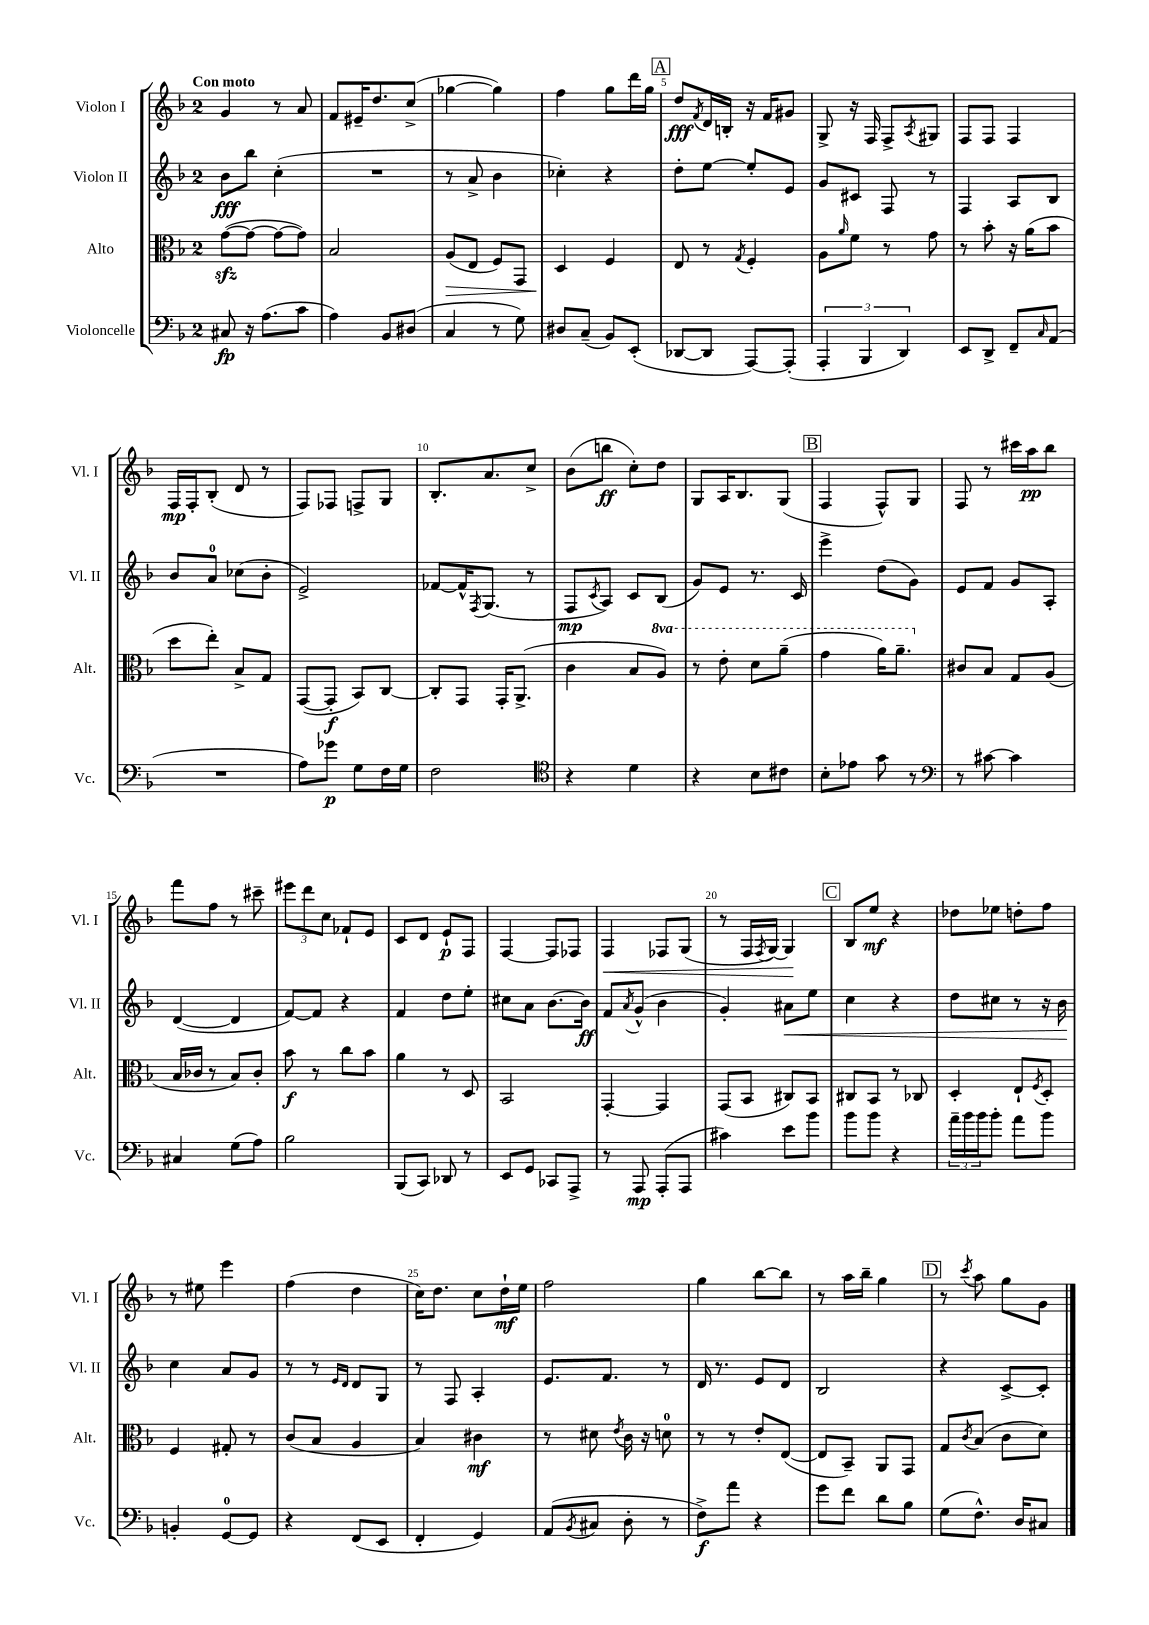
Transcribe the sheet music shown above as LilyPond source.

<<
\new StaffGroup <<
\new Staff = "s0" \with { instrumentName = "Violon I" shortInstrumentName = "Vl. I" } {
    \clef treble \key f \major \once \override Staff.TimeSignature.style = #'single-digit \time 2/4 \tempo "Con moto"
    g'4 r8 a'8 |
    f'8 eis'16-- d''8. c''8->( |
    ges''4~ ges''4) |
    f''4 g''8 d'''16 g''16 |
    \mark \markup { \box "A" } d''8\fff \acciaccatura { f'8 } d'16 b16-. r16 f'16 gis'8 |
    g8-> r16 f16 f8-> \acciaccatura { a8 } gis8 |
    f8 f8 f4 |
    f16\mp f16-. bes8-.( d'8 r8 |
    f8) fes8 f8-> g8 |
    bes8.-. a'8. c''8-> |
    bes'8( b''8\ff c''8-.) d''8 |
    g8 a16 bes8. g8( |
    \mark \markup { \box "B" } f4 f8-^) g8 |
    f8 r8 cis'''16 a''16\pp bes''8 |
    f'''8 f''8 r8 cis'''8-- |
    \tuplet 3/2 { eis'''8 d'''8 c''8 } fes'8-! e'8 |
    c'8 d'8 e'8-!\p f8 |
    f4~ f8 fes8 |
    f4\< fes8 g8( |
    r8 f16 \acciaccatura { f8 } g16~) g4\! |
    \mark \markup { \box "C" } bes8 e''8\mf r4 |
    des''8 ees''8 d''8-. f''8 |
    r8 eis''8 e'''4 |
    f''4( d''4 |
    c''16) d''8. c''8 d''16-!\mf e''16 |
    f''2 |
    g''4 bes''8~ bes''8 |
    r8 a''16 bes''16-- g''4 |
    \mark \markup { \box "D" } r8 \acciaccatura { c'''8 } a''8 g''8 g'8 \bar "|." |
}
\new Staff = "s1" \with { instrumentName = "Violon II" shortInstrumentName = "Vl. II" } {
    \clef treble \key f \major \once \override Staff.TimeSignature.style = #'single-digit \time 2/4
    bes'8\fff bes''8 c''4-.( |
    R2 |
    r8 a'8-> bes'4 |
    ces''4-.) r4 |
    \mark \markup { \box "A" } d''8-. e''8~ e''8-. e'8 |
    g'8 cis'8 f8 r8 |
    f4 a8 bes8 |
    bes'8 a'8-0 ces''8( bes'8-. |
    e'2->) |
    fes'8~ fes'16-^ \acciaccatura { f8 } g8.( r8 |
    f8\mp \acciaccatura { c'8 } a8) c'8 bes8( |
    g'8) e'8 r8. c'16 |
    \mark \markup { \box "B" } e'''4-> d''8( g'8) |
    e'8 f'8 g'8 a8-. |
    d'4~( d'4 |
    f'8~) f'8 r4 |
    f'4 d''8 e''8-. |
    cis''8 a'8 bes'8.~ bes'16\ff |
    f'8 \acciaccatura { a'8 } g'8-^( bes'4 |
    g'4-.) ais'8\< e''8 |
    \mark \markup { \box "C" } c''4 r4 |
    d''8 cis''8 r8 r16 bes'16\! |
    c''4 a'8 g'8 |
    r8 r8 \grace { e'16 d'16 } d'8 g8 |
    r8 f8 a4-. |
    e'8. f'8. r8 |
    d'16 r8. e'8 d'8 |
    bes2 |
    \mark \markup { \box "D" } r4 c'8~-> c'8-. \bar "|." |
}
\new Staff = "s2" \with { instrumentName = "Alto" shortInstrumentName = "Alt." } {
    \clef alto \key f \major \once \override Staff.TimeSignature.style = #'single-digit \time 2/4 \set Staff.ottavationMarkups = #ottavation-simple-ordinals
    g'8~\sfz( g'8~ g'8~ g'8) |
    bes2 |
    a8\>( e8 f8) g,8 |
    d4\! f4 |
    \mark \markup { \box "A" } e8 r8 \acciaccatura { g8 } f4-. |
    a8 \grace { a'16 } f'8 r8 g'8 |
    r8 bes'8-. r16 a'16( bes'8 |
    d''8 e''8-.) bes8-> g8 |
    g,8~( g,8-.\f bes,8) c8~ |
    c8-. g,8 g,16-. a,8.->( |
    c'4 bes8 \ottava #1 a'8) |
    r8 e''8-. d''8 a''8--( |
    \mark \markup { \box "B" } g''4 a''16) a''8.-- \ottava #0 |
    cis'8 bes8 g8 a8( |
    bes16 ces'16 r8 bes8) ces'8-. |
    bes'8\f r8 c''8 bes'8 |
    a'4 r8 d8 |
    bes,2 |
    g,4~-. g,4 |
    g,8( bes,8 cis8) bes,8 |
    \mark \markup { \box "C" } cis8 bes,8 r8 ces8 |
    d4-. e8-! \acciaccatura { f8 } d8-. |
    f4 gis8-. r8 |
    c'8( bes8 a4 |
    bes4) cis'4\mf |
    r8 dis'8 \acciaccatura { e'8 } c'16 r16 d'8-0 |
    r8 r8 e'8-. e8~( |
    e8 bes,8--) a,8 g,8 |
    \mark \markup { \box "D" } g8 \acciaccatura { c'8 } bes8( c'8 d'8) \bar "|." |
}
\new Staff = "s3" \with { instrumentName = "Violoncelle" shortInstrumentName = "Vc." } {
    \clef bass \key f \major \once \override Staff.TimeSignature.style = #'single-digit \time 2/4
    cis8\fp r16 a8.( c'8 |
    a4) bes,8 dis8( |
    c4 r8 g8) |
    dis8 c8--( bes,8) e,8-.( |
    \mark \markup { \box "A" } des,8~ des,8 a,,8~) a,,8-.( |
    \tuplet 3/2 { a,,4-. bes,,4 d,4) } |
    e,8 d,8-> f,8-- \grace { c16 } a,8( |
    R2 |
    a8) ges'8\p g8 f16 g16 |
    f2 |
    \clef tenor r4 d'4 |
    r4 bes8 cis'8 |
    \mark \markup { \box "B" } bes8-. ees'8 g'8 r8 |
    \clef bass r8 cis'8~ cis'4 |
    cis4 g8( a8) |
    bes2 |
    bes,,8( c,8) des,8 r8 |
    e,8 g,8 ces,8 a,,8-> |
    r8 a,,8\mp a,,8-.( a,,8 |
    cis'4) e'8 bes'8 |
    \mark \markup { \box "C" } bes'8 bes'8 r4 |
    \tuplet 3/2 { a'16-- bes'16 bes'16 } bes'8-. a'8 bes'8 |
    b,4-. g,8-0~ g,8 |
    r4 f,8( e,8 |
    f,4-. g,4) |
    a,8( \acciaccatura { bes,8 } cis8 d8-. r8 |
    f8->\f) a'8 r4 |
    g'8 f'8 d'8 bes8 |
    \mark \markup { \box "D" } g8( f8.-^) d16 cis8 \bar "|." |
}
>>
>>
\layout { \context { \Score \override BarNumber.break-visibility = ##(#f #t #t) barNumberVisibility = #(every-nth-bar-number-visible 5) } }
